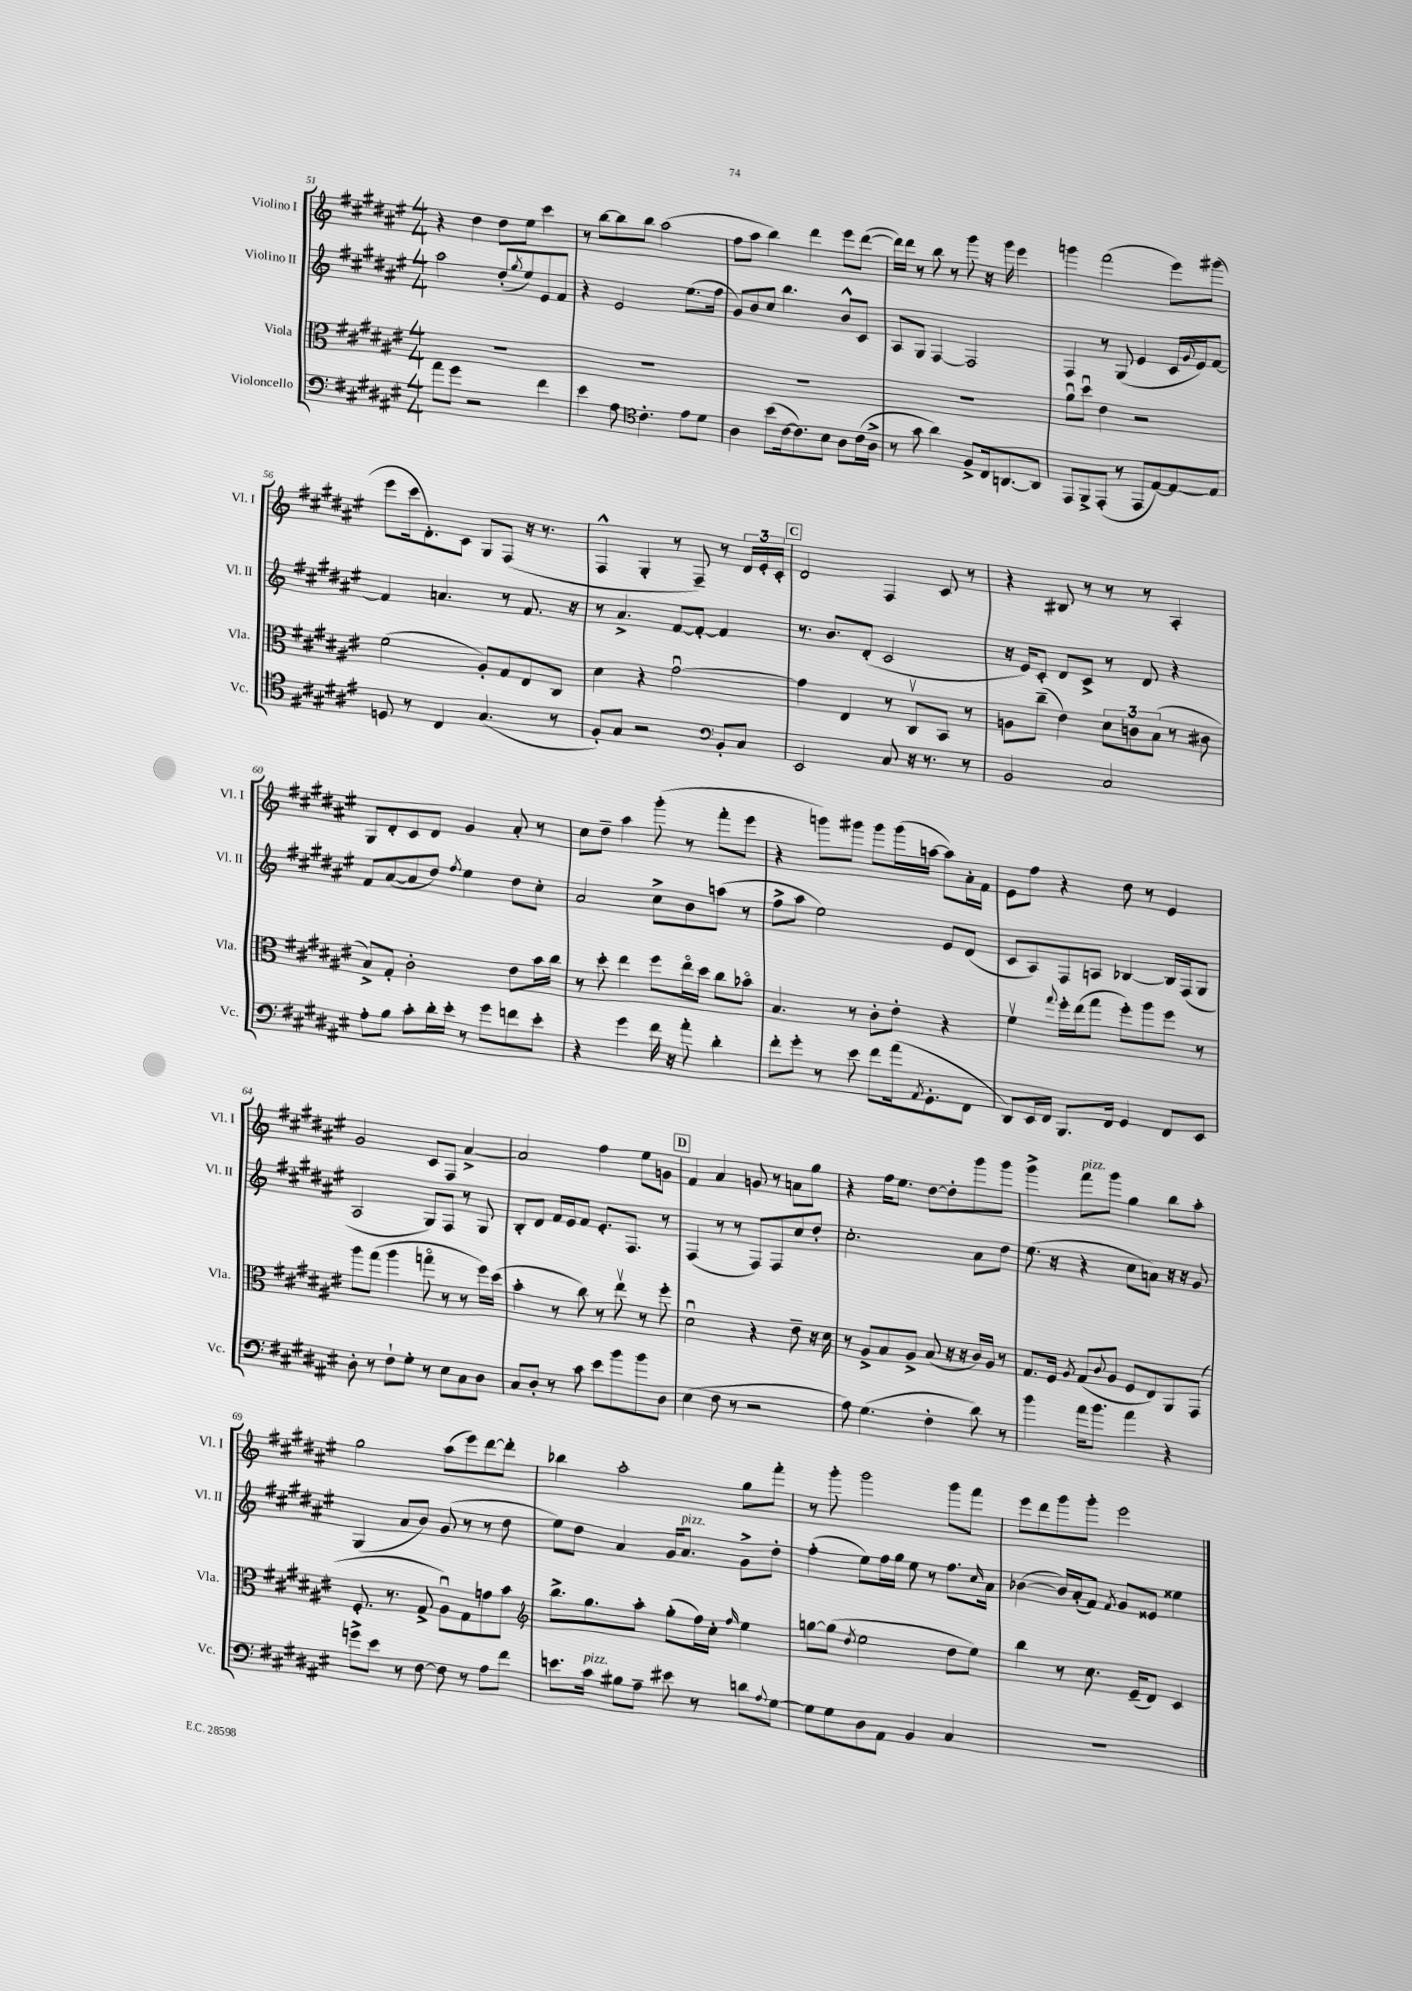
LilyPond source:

<<
\new StaffGroup <<
\new Staff = "s0" \with { instrumentName = "Violino I" shortInstrumentName = "Vl. I" } {
    \clef treble \key fis \major \numericTimeSignature \time 4/4
    r4 dis''4 dis''8 eis''8 cis'''4 |
    r8 b''8~ b''8 b''8 ais''2( |
    fis''8 ais''8 b''4) dis'''4 eis'''8 dis'''8~( |
    dis'''16) dis'''16 r8 b''8 r8 gis'''8 r16 gis'''16 eis'''4 |
    g'''4 fis'''2( eis'''8) gis'''8( |
    eis'''8 cis'''16 dis'8.-.) cis'8 gis8 fis8( r16 r8. |
    fis4-^ gis4-. r8 fis8--) r8 \tuplet 3/2 { dis'16 eis'16-. cis'16-. } |
    \mark \markup { \box "C" } dis'2 fis4 cis'8 r8 |
    r4 bis8 r8 r8 r8 ais4-. |
    gis8 dis'8-. cis'8 dis'8 gis'4 ais'8-. r8 |
    cis''8 dis''8-- ais''4 gis'''8-.( r8 fis'''8-. eis'''8 |
    r4 g'''8) gis'''8 gis'''8 gis'''16( a''16~ a''8) ais'16-. fis'16 |
    eis'8 fis''8 r4 dis''8 r8 eis'4 |
    gis'2 cis'8 fis8 ais'4~-> |
    ais'2 fis''4 eis''8 g'8 |
    \mark \markup { \box "D" } fis'4 ais'4 g'8 r8 a'8 gis''8 |
    r4 fis''16 eis''8. dis''8~ dis''8-. gis'''8 gis'''8 |
    gis'''4-> fis'''8^\markup { \italic "pizz." } gis'''8 gis''4 b''8 ais''8-. |
    gis''2 ais''8( eis'''8) dis'''8~ dis'''8-. |
    bes''4 ais''2-. gis''8 fis'''8-. |
    r8 gis'''8-. gis'''2 gis'''8 fis'''8 |
    eis'''8 dis'''8 gis'''8 gis'''8-. eis'''2 \bar "|." |
}
\new Staff = "s1" \with { instrumentName = "Violino II" shortInstrumentName = "Vl. II" } {
    \clef treble \key fis \major \numericTimeSignature \time 4/4
    ais''2 dis''8-.( \acciaccatura { gis''8 } eis''8) eis'8 fis'8 |
    r4 eis'2 eis''8.( fis''16 |
    gis'8) b'8 cis''8 b''4. b'8-^ cis'8 |
    ais8 gis8 fis4~ fis2 |
    fis4 r8 gis8( eis'4 cis'16 \appoggiatura { gis'8 } eis'16) fis'8~ |
    fis'4 a'4. r8 fis'8. r16 |
    r8 ais'4.-> fis'8~ fis'8~-. fis'4 |
    \mark \markup { \box "C" } r8. b'8. dis'8-.( cis'2 |
    r16 eis'16) cis'8-. dis'8 cis'8-> r8 dis'8 r4 |
    fis'8 ais'8~( ais'8 dis''8) \acciaccatura { fis''8 } eis''4 dis''8 cis''8-. |
    ais'2 cis''8-> b'8 a''8( r8 |
    fis''8-> ais''8 eis''2) eis'8 dis'8( |
    cis'8 ais8) fis8 a8 bes4~ bes16 fis16( gis8 |
    ais2 gis8) fis8 r8 gis8 |
    b8-. dis'8 fis'16 eis'16 fis'8 eis'8.-. fis8. r8 |
    \mark \markup { \box "D" } fis4( r8 r8 fis8) fis8 cis''8 dis''8-. |
    cis''2.-. ais'8 dis''8 |
    eis''8.( r16 r4 cis''8 a'8) r16 r16 gis'8 |
    gis4( ais'8 b'8) gis'8( r8 r8 dis''8 |
    eis''8) dis''8 ais'4 gis'16 ais'8.^\markup { \italic "pizz." } gis'8-> dis''8-. |
    fis''4-.( eis''8) fis''16 gis''16 eis''8 r8 fis''8. \grace { cis''16 } ais'16 |
    bes'4~( bes'16) ais'16-.( fis'8) \acciaccatura { fis'8 } gis'8 eisis'8 eisis''4 \bar "|." |
}
\new Staff = "s2" \with { instrumentName = "Viola" shortInstrumentName = "Vla." } {
    \clef alto \key fis \major \numericTimeSignature \time 4/4
    R1 |
    R1 |
    R1 |
    R1 |
    ais'8\downbow dis''8\downbow eis'4 r2 |
    fis'2( ais8-.) gis8 eis8 cis8 |
    dis'4 r4 gis'2~\downbow |
    \mark \markup { \box "C" } gis'4 eis4 r8 cis8\upbow b,8 r8 |
    a8 cis''8--( eis'4) \tuplet 3/2 { dis'8 c'8 b8( } r8 cis'8 |
    b8->) gis8-. cis'2-. eis'8 b'16 cis''16 |
    r8 dis''8-. eis''4 fis''8 eis''16\flageolet dis''16 cis''8 bes'8\flageolet |
    b4. r8 cis'8-. eis'8-. r4 |
    fis'4\upbow \appoggiatura { gis''8 } fis''16-. eis''16( gis''8 fis''8-.) ais''8 fis''8 r8 |
    ais''8 gis''8( ais''4 g''8\flageolet r8 r8 fis''16) dis''16( |
    b'4-. r8 cis''8) r8 eis''8\upbow r8 fis''8-. |
    \mark \markup { \box "D" } dis'2\downbow r4 eis'8-- r16 dis'16 |
    r8 ais8-> b8 ais8-> b8( r16 r16 cis'16) ais16 r8 |
    gis8. fis16 \acciaccatura { ais8 } gis8( \appoggiatura { cis'8 } ais8 fis8 eis8) ais,8 gis,8( |
    fis8.-. r8. gis8-> ais8\downbow) gis8 g'8 b'8 |
    \clef treble b''8.-> gis''8. ais''8-. gis''8-.( fis''16) cis''16-. \grace { fis''16 } eis''4 |
    g''8~ g''8( \acciaccatura { dis''8 } eis''2 dis''8 eis''8) |
    b''4 r8 cis''8. eis'16--( dis'8) cis'4 \bar "|." |
}
\new Staff = "s3" \with { instrumentName = "Violoncello" shortInstrumentName = "Vc." } {
    \clef bass \key fis \major \numericTimeSignature \time 4/4
    ais'8 gis'8 r2 fis'4 |
    eis'4 ais8 \clef tenor cis'4.-. eis'8 dis'8 |
    ais4 b'8( cis'16~ cis'8.) b8 ais8 cis'16( ais16-> |
    r8 gis'8 ais'4) fis8-> cis16 a,8.~ a,8 |
    eis,8 fis,8-> eis,8-.( r8 eis,8 eis8~) eis8~ eis8 |
    d8 r8 cis4 gis4.( r8 |
    fis8-.) gis8 r2 \clef bass b,8-. cis8 |
    \mark \markup { \box "C" } eis,2 cis8 r16 r8. r8 |
    b,2 cis2 |
    ais8-. b8 cis'8-. dis'16-. eis'16-. r8 gis'8 f'8 eis'8-. |
    r4 gis'4 fis'16 r16 ais'8-. dis'4-. |
    fis'8-. gis'8-. r8 eis'8 fis'8 ais'16( \acciaccatura { ais,8 } gis,8.-. fis,8 |
    dis,8) eis,16 fis,16 b,,8. fis,16 gis,4 fis,8 eis,8 |
    dis8-. r8 fis8-! gis8-. r8 eis8 cis8 dis8 |
    cis8 dis8-. r8 cis'8 eis'8 b'8 b'8 dis8 |
    \mark \markup { \box "D" } eis4( fis8 r8 r2 |
    ais8) gis4.( fis4-. dis'8) r8 |
    b'4 ais'16 b'8. ais'4 r4 |
    g'8-> eis'8 r8 fis8~ fis8 r8 ais8 fis'8 |
    e'8. cis'16^\markup { \italic "pizz." } bis8 ais8-- eis'8 r8 d'8 \appoggiatura { ais8 } gis8~ |
    gis8 gis8 dis8 ais,8 b,4 cis4 |
    R1 \bar "|." |
}
>>
>>
\layout { \context { \Score currentBarNumber = #51 } }
